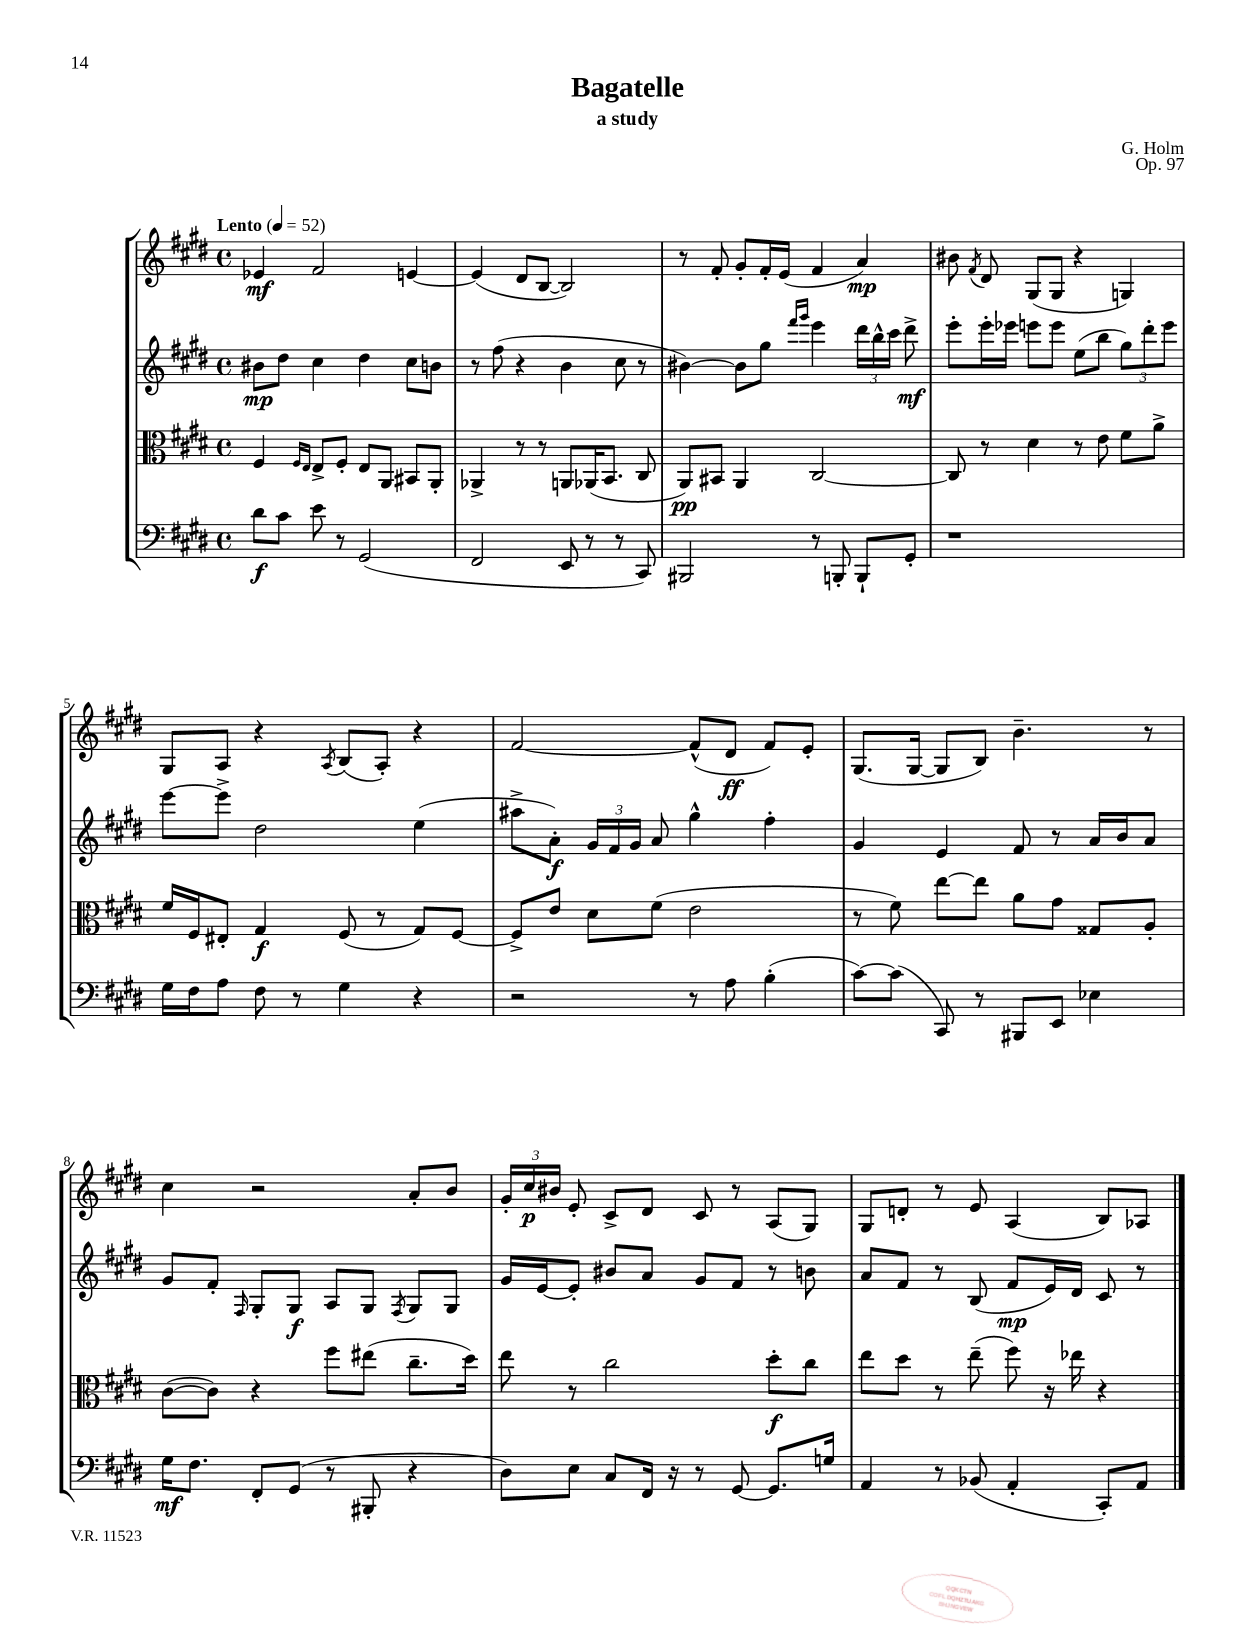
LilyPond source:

\header { title = "Bagatelle" composer = "G. Holm" subtitle = "a study" opus = "Op. 97" }
<<
\new StaffGroup <<
\new Staff = "s0" {
    \clef treble \key e \major \defaultTimeSignature \time 4/4 \tempo "Lento" 4 = 52
    \autoBeamOff ees'4\mf fis'2 e'4~ |
    e'4( dis'8[ b8]~ b2) |
    r8 fis'8-. gis'8[-. fis'16-. e'16]( fis'4 a'4\mp) |
    bis'8 \acciaccatura { fis'8 } dis'8 gis8[( gis8] r4 g4) |
    gis8[ a8] r4 \acciaccatura { a8 } b8[( a8]-.) r4 |
    fis'2~ fis'8[-^( dis'8]\ff fis'8[) e'8]-. |
    gis8.[( gis16]~ gis8[ b8]) b'4.-- r8 |
    cis''4 r2 a'8[-. b'8] |
    \tuplet 3/2 { gis'16[-. cis''16\p bis'16] } e'8-. cis'8[-> dis'8] cis'8 r8 a8[( gis8]) |
    gis8[ d'8]-. r8 e'8 a4( b8[) aes8] \bar "|." |
}
\new Staff = "s1" {
    \clef treble \key e \major \defaultTimeSignature \time 4/4
    \autoBeamOff bis'8[\mp dis''8] cis''4 dis''4 cis''8[ b'8] |
    r8 fis''8( r4 b'4 cis''8 r8 |
    bis'4~) bis'8[ gis''8] \grace { fis'''16[ gis'''16] } e'''4 \tuplet 3/2 { dis'''16[ b''16-^ cis'''16] } dis'''8->\mf |
    e'''8[-. e'''16-. ees'''16] e'''8[ e'''8] e''8[( b''8] \tuplet 3/2 { gis''8[) dis'''8-. e'''8] } |
    e'''8[~ e'''8]-> dis''2 e''4( |
    ais''8[-> a'8]-.\f) \tuplet 3/2 { gis'16[ fis'16 gis'16] } a'8 gis''4-^ fis''4-. |
    gis'4 e'4 fis'8 r8 a'16[ b'16 a'8] |
    gis'8[ fis'8]-. \grace { fis16 } gis8[-. gis8]\f a8[ gis8] \acciaccatura { fis8 } gis8[ gis8] |
    gis'16[ e'16~ e'8]-. bis'8[ a'8] gis'8[ fis'8] r8 b'8 |
    a'8[ fis'8] r8 b8( fis'8[\mp e'16) dis'16] cis'8 r8 \bar "|." |
}
\new Staff = "s2" {
    \clef alto \key e \major \defaultTimeSignature \time 4/4
    \autoBeamOff fis4 \grace { fis16[ e16] } e8[-> fis8]-. e8[ a,8] bis,8[ a,8]-. |
    aes,4-> r8 r8 a,8[ aes,16( b,8.] cis8 |
    a,8[\pp) bis,8] a,4 cis2~ |
    cis8 r8 dis'4 r8 e'8 fis'8[ a'8]-> |
    fis'16[ fis16 eis8]-. gis4\f fis8( r8 gis8[) fis8]~ |
    fis8[-> e'8] dis'8[ fis'8]( e'2 |
    r8 fis'8) e''8[~ e''8] a'8[ gis'8] gisis8[ a8]-. |
    cis'8[~( cis'8]) r4 fis''8[ eis''8]( cis''8.[-- dis''16]) |
    e''8 r8 cis''2 dis''8[-.\f cis''8] |
    e''8[ dis''8] r8 e''8--( fis''8) r16 ees''16 r4 \bar "|." |
}
\new Staff = "s3" {
    \clef bass \key e \major \defaultTimeSignature \time 4/4
    \autoBeamOff dis'8[\f cis'8] e'8 r8 gis,2( |
    fis,2 e,8 r8 r8 cis,8) |
    bis,,2 r8 b,,8-. b,,8[-! gis,8]-. |
    r1 |
    gis16[ fis16 a8] fis8 r8 gis4 r4 |
    r2 r8 a8 b4-.( |
    cis'8[~) cis'8]( cis,8) r8 bis,,8[ e,8] ees4 |
    gis16[\mf fis8.] fis,8[-. gis,8]( r8 bis,,8-. r4 |
    dis8[) e8] cis8[ fis,16] r16 r8 gis,8~ gis,8.[ g16] |
    a,4 r8 bes,8( a,4-. cis,8[-.) a,8] \bar "|." |
}
>>
>>
